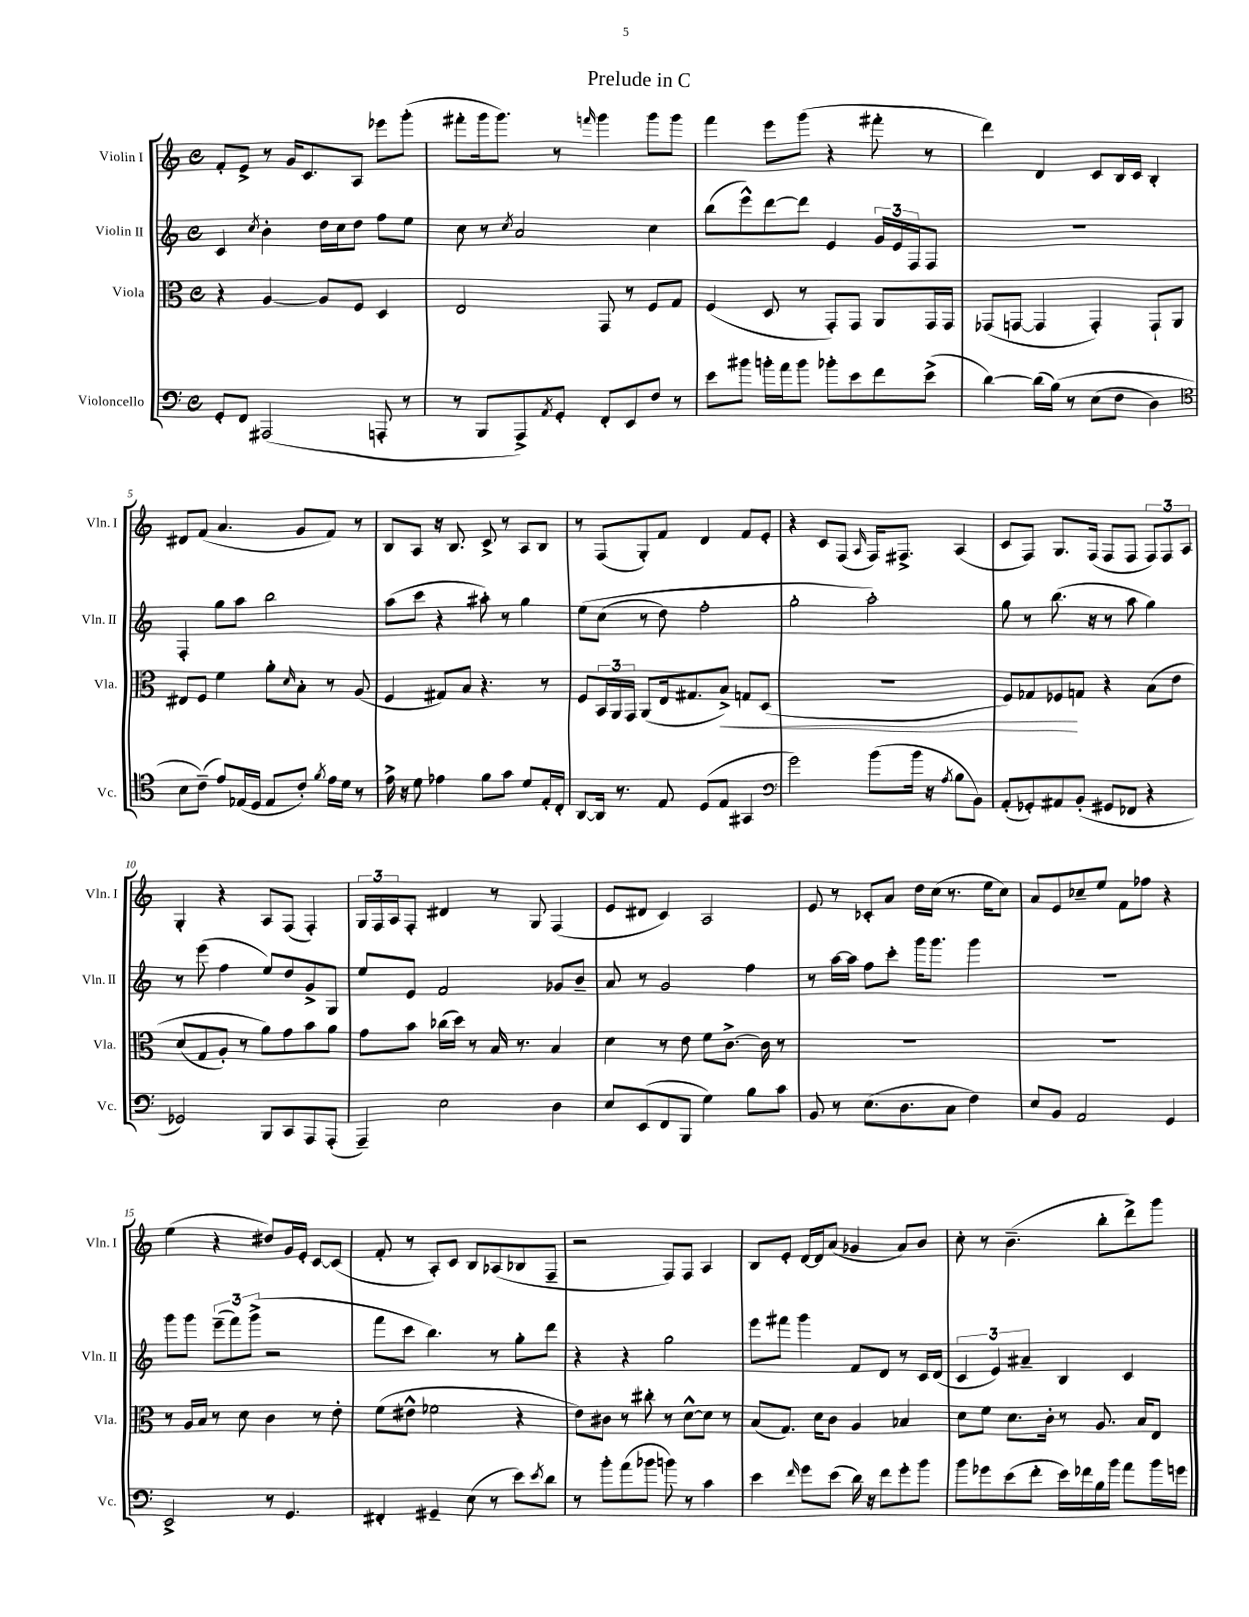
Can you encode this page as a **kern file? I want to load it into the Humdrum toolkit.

**kern	**kern	**kern	**kern
*staff4	*staff3	*staff2	*staff1
*clefF4	*clefC3	*clefG2	*clefG2
*k[]	*k[]	*k[]	*k[]
*M4/4	*M4/4	*M4/4	*M4/4
*met(c)	*met(c)	*met(c)	*met(c)
8GG'	4r	4c	8f'
8FF	.	.	8e^
.	.	8qcc	.
(2AAA#	[4A	4b'	8r
.	.	.	16g
.	.	.	8.c
.	8A]	16dd	.
.	.	16cc	.
.	8F	8dd	8A
8AAA'	4D	8ff	8eee-
8r	.	8ee	(8ggg'
=	=	=	=
8r	2E	8cc	8fff#'
8BBB	.	8r	16ggg
.	.	.	8.ggg)
.	.	8qcc	.
8AAA^)	.	2a	.
8qAA	.	.	.
8GG'	.	.	8r
.	.	.	16qqfff
8FF'	8GG	.	4ggg
8EE	8r	.	.
8F	8F	4cc	8ggg
8r	8G	.	8ggg
=	=	=	=
8e	(4F	(8bb	4fff
8b#	.	8eee^^)	.
16b'	8D	[8ddd	8eee
16a	.	.	.
8b	8r	8ddd]	(8ggg
8b-'	8GG')	4e	4r
8e	8GG	.	.
8f	8AA	24g	8fff#'
.	.	24e	.
.	.	24F	.
(8e^	16GG	8F	8r
.	16GG	.	.
=	=	=	=
[4d)	(8GG-	1r	4ddd)
.	[8GG	.	.
(16d]	4GG]	.	4d
&(16B)	.	.	.
8r	.	.	.
(8E	4GG')	.	8c
8F	.	.	16B
.	.	.	16c
4D)	8GG`	.	4B'
.	8AA	.	.
=	=	=	=
*clefC4	*	*	*
8B	8E#	4F'	8d#
(8c~&)	8F	.	(8f
8e)	4f	8gg	4.a
(16E-	.	8aa	.
16D	.	.	.
8E-	8a'	2bb	.
.	16qqd	.	.
8c')	8B'	.	8g
8qf	.	.	.
16e	8r	.	8f)
16d	.	.	.
8r	(8A	.	8r
=	=	=	=
16e^	4F	(8aa	8B
16r	.	.	.
8d	.	8ccc	8A
4e-	8G#)	4r	16r
.	.	.	8.B
.	8B	.	.
8f	4.r	8aa#')	8c^
8g	.	8r	8r
8d	.	4gg	8A
16E'	8r	.	8B
16C'	.	.	.
=	=	=	=
[8AA	8F	&(8ee	8r
16AA]	24BB	(8cc	(8F
.	24AA	.	.
8.r	.	.	.
.	24GG	.	.
.	(8AA	8r	8G')
8E	16E	8dd)	8f
.	8.G#	.	.
(8D	.	2ff'	4d
8E	8B^)	.	.
4GG#	8G	.	8f
.	(8D	.	8e'
=	=	=	=
*clefF4	*	*	*
2g)	1r	2gg'	4r
.	.	.	8c
.	.	.	(8F
.	.	.	16qqA
(8b	.	2aa'&)	16F)
.	.	.	8.F#^
16b	.	.	.
16r	.	.	.
8qA	.	.	.
8B	.	.	(4A
8BB)	.	.	.
=	=	=	=
(8AA'	8F)	8gg	8c
8GG-')	8G-	8r	8F)
8AA#	8F-	(8.bb	8.G
(8BB'	8G	.	.
.	.	16r	(16F
8GG#	4r	8r	8F
8FF-	.	8aa	8F
4r	&(8B	4gg)	12F)
.	.	.	12F
.	8e	.	.
.	.	.	12A
=	=	=	=
2GG-)	(8d	8r	4G'
.	8G	(8eee	.
.	8A')	4ff	4r
.	8r	.	.
8BBB	8a&)	8ee)	8A
8CC	8g	8dd	(8F
8AAA	8b	8g^	4F')
(8AAA'	8a	8G	.
=	=	=	=
4AAA~)	8g	8ee	24G
.	.	.	24F
.	.	.	24A
.	8b	8e	8F'
2E	(16cc-	2f	4d#
.	16dd)	.	.
.	8r	.	.
.	16B	.	8r
.	8.r	.	.
.	.	.	8G
4D	4B	8g-	(4F
.	.	8b~	.
=	=	=	=
8E	4d	8a	8e
(8EE	.	8r	8d#
8FF	8r	2g	4c)
8BBB	8e	.	.
4G)	8f	.	2A
.	[8.c^	.	.
8B	.	4ff	.
.	16c]	.	.
8c	8r	.	.
=	=	=	=
8BB	1r	8r	8e
8r	.	[16aa	8r
.	.	16aa]	.
(8.E	.	8ff	8c-'
.	.	8ccc'	8a
8.D	.	.	.
.	.	16ggg	16dd
.	.	8.ggg	(16cc
8C	.	.	8.r
4F)	.	4ggg	.
.	.	.	16ee
.	.	.	8cc)
=	=	=	=
8E	1r	1r	8a
8BB	.	.	8e
2AA	.	.	8cc-~
.	.	.	8ee
.	.	.	8f
.	.	.	8ff-
4GG	.	.	4r
=	=	=	=
2EE^	8r	8ggg	(4ee
.	16A	8ggg	.
.	16B	.	.
.	8r	(12eee~	4r
.	.	12fff)	.
.	8d	.	.
.	.	(12ggg^	.
8r	4c	2r	8dd#)
4.GG	.	.	16g
.	.	.	16e'
.	8r	.	[8c
.	8e'	.	(8c]
=	=	=	=
4FF#'	(8f	8fff	8f'
.	8e#^^	8ccc	8r
4GG#~	2f-	4.bb)	8A')
.	.	.	8c
(8E	.	.	8B
8r	.	8r	(8A-
8e)	4r	8gg'	8B-
8qe	.	.	.
8d	.	8ddd	8F~
=	=	=	=
8r	8e)	4r	2r
8b'	8c#	.	.
(8a	8r	4r	.
8b-	8cc#'	.	.
8b)	8r	2gg	8F)
8r	[8d^^	.	8F
4c	8d]	.	4A
.	8r	.	.
=	=	=	=
4e	(8B	8eee	8B
.	8.G)	8fff#	8e'
16qqf	.	.	.
8g	.	4ggg	[16d
.	16d	.	16d]
(8e	8c	.	(8a
16d)	4A	8f	4g-
16r	.	.	.
8f	.	8d	.
8g'	4B-	8r	8a)
8b	.	16c	8b
.	.	(16d	.
=	=	=	=
8b	8d	6c	8cc'
8g-	8f	.	8r
.	.	6e)	.
(8e	8.d	.	(4.b~
.	.	6a#~	.
8f'	.	.	.
.	16c'	.	.
16e)	8r	4B	.
16f-	.	.	.
16B	8.A	.	8bb'
16b	.	.	.
8a	.	4c	8ddd^)
.	16B	.	.
16b	8E	.	8ggg
16g	.	.	.
==	==	==	==
*-	*-	*-	*-
